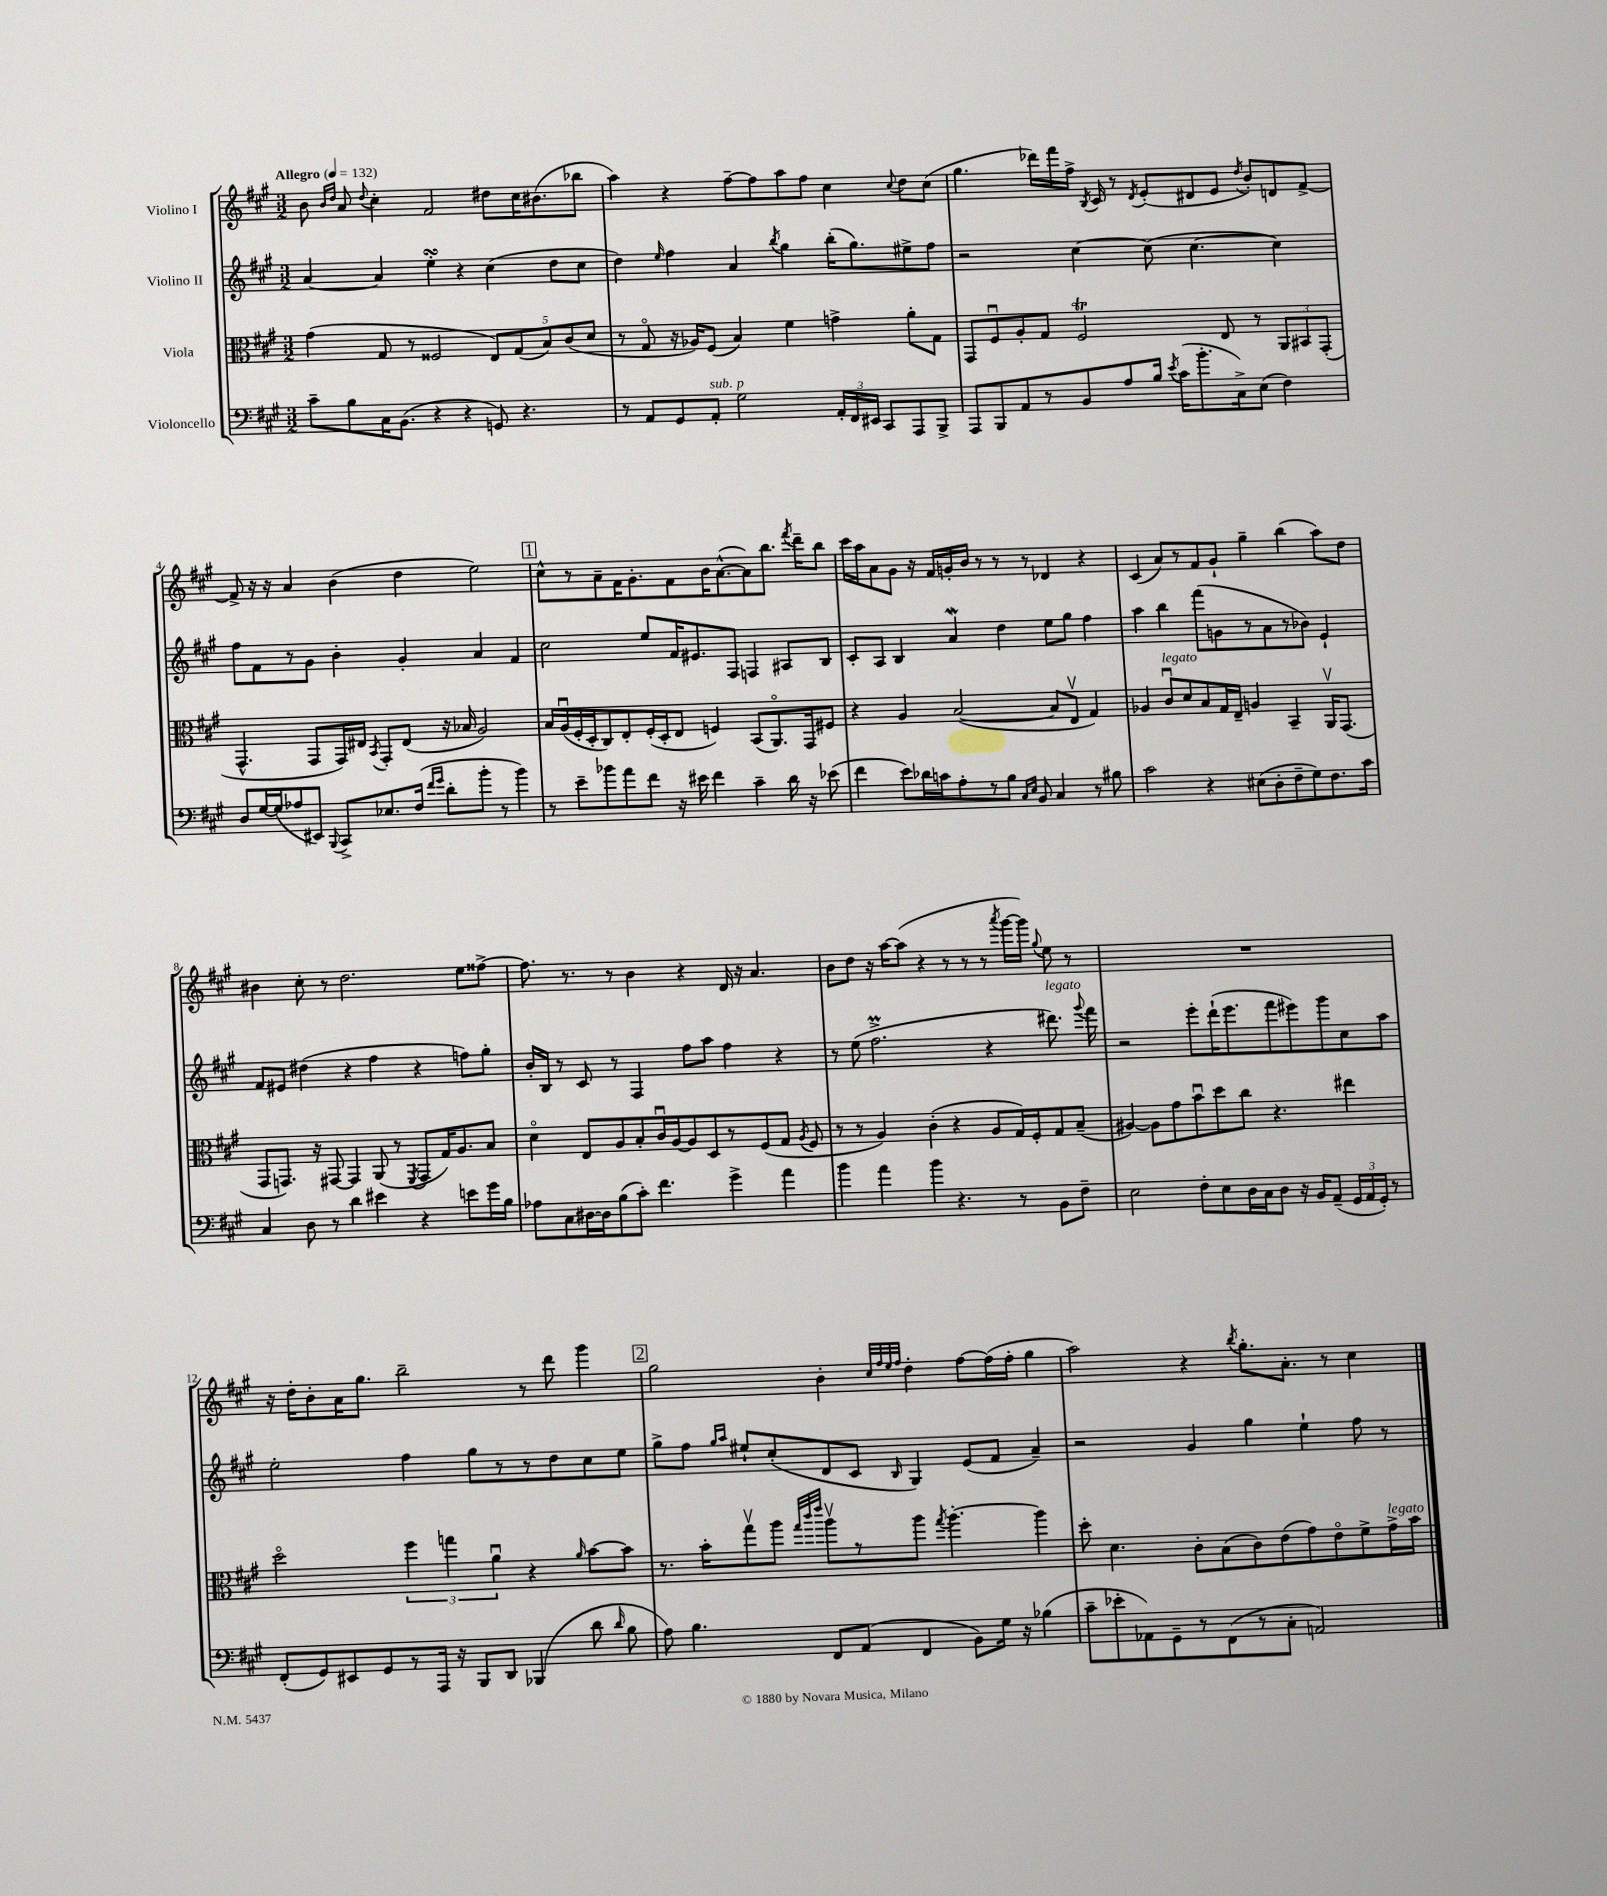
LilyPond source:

<<
\new StaffGroup <<
\new Staff = "s0" \with { instrumentName = "Violino I" } {
    \clef treble \key a \major \numericTimeSignature \time 3/2 \tempo "Allegro" 4 = 132
    \autoBeamOff b'8 \grace { b'16[ d''16] } a'8 \appoggiatura { d''8 } cis''4-. fis'2 dis''8[ cis''16 bis'8.( bes''8] |
    a''4) r4 fis''8[~-- fis''8 a''8 fis''8] cis''4 \appoggiatura { cis''8 } d''8[ cis''8]( |
    gis''4. des'''16[) fis'''16 fis''16]-> \acciaccatura { b8 } cis'16 r8 \acciaccatura { d'8 } e'8[-.( dis'8 e'8] \acciaccatura { d''8 } b'8[-.) d'8 fis'8]~-> |
    fis'8-> r16 r16 a'4 b'4( d''4 e''2) |
    \mark \markup { \box "1" } cis''8[-^ r8 a'8-- fis'16 gis'8.-. fis'8 b'16 a'8.~-^( a'8) b''8.] \acciaccatura { fis'''8 } d'''16[-- b''8] |
    cis'''16[ a''16 a'8 gis'8] r16 fis'16[ g'16-. b'16] r8 r8 r8 des'4 r4 |
    cis'4( a'8[) r8 fis'8 gis'8]-! gis''4-- b''4( a''8[) d''8] |
    bis'4 cis''8-. r8 d''2. e''8[ fisis''8]~-> |
    fisis''8. r8. r8 b'4 r4 d'16 r16 a'4. |
    b'8[ d''8] r16 a''16[~ a''8]( r4 r8 r8 r8 \acciaccatura { a'''8 } gis'''16[~ gis'''16]) \appoggiatura { gis''8 } e''8 r8 |
    R1. |
    r16 d''16[-. b'8-. a'16 gis''8.] b''2-- r8 d'''8 gis'''4 |
    \mark \markup { \box "2" } gis''2 b'4-. \grace { cis''32[ fis''32 e''32 fis''32] } d''4-. fis''8[~ fis''16( fis''16]-. gis''4 |
    a''2) r4 \acciaccatura { b''8 } gis''8.[-. a'8.]-. r8 cis''4 \bar "|." |
}
\new Staff = "s1" \with { instrumentName = "Violino II" } {
    \clef treble \key a \major \numericTimeSignature \time 3/2
    \autoBeamOff a'4~ a'4 e''4-.\turn r4 cis''4( d''8[ cis''8] |
    d''4) \grace { e''16 } fis''4 a'4 \acciaccatura { b''8 } gis''4 b''16[-.( gis''8.) eis''8-> fis''8] |
    r2 cis''4~ cis''8( cis''4.~ cis''4) |
    fis''8[ fis'8 r8 gis'8] b'4-. gis'4-. a'4 fis'4 |
    \mark \markup { \box "1" } cis''2 e''8[ fis'16 eis'8. fis8] f4 ais8[ b8] |
    cis'8[-. a8] b4 a'4\mordent d''4 e''8[ gis''8] fis''4 |
    a''4 b''4 fis'''8[( g'8 r8 a'8 r8 bes'8]) e'4-! |
    fis'8[ eis'8] dis''4( r4 fis''4 r4 f''8[) gis''8]-. |
    b'16[-. b16] r8 cis'8 r8 fis4 fis''8[ a''8] fis''4 r4 |
    r8 e''8( fis''2.->\prall r4 dis'''8.^\markup { \italic "legato" }) \appoggiatura { gis'''8 } fis'''16 |
    r2 e'''8[-. d'''16-!( e'''8. fis'''8 eis'''8) gis'''8 cis''8 a''8] |
    e''2-. fis''4 gis''8[ r8 r8 d''8 cis''8 e''8] |
    \mark \markup { \box "2" } gis''8[-> fis''8] \grace { gis''16[ a''16] } eis''8[-! cis''8-.( d'8 cis'8] \grace { b16 } gis4) e'8[( fis'8] a'4--) |
    r2 gis'4 gis''4 e''4-! fis''8 r8 \bar "|." |
}
\new Staff = "s2" \with { instrumentName = "Viola" } {
    \clef alto \key a \major \numericTimeSignature \time 3/2
    \autoBeamOff gis'4( gis8 r8 fisis2 \tuplet 5/4 { e8[) gis8( b8) cis'8( d'8] } |
    r8 gis8\flageolet r16 aes16[) fis8]( b4) fis'4 g'4-> a'8[-. gis8] |
    gis,8[ fis8\downbow a8-. gis8] fis2\trill e8 r8 \tuplet 3/2 { a,8[ bis,8 gis,8]-.( } |
    gis,4.-^ gis,8[ gis,16) eis16] \acciaccatura { b,8 } gis,8[-. eis8]( r16 bes16 a2) |
    \mark \markup { \box "1" } b16[ a16\downbow( fis16-. d16-. cis8) e8-. fis16-.( d16-. e8] f4) b,8[( a,8.\flageolet) gis,16 fis8] |
    r4 a4 b2~( b8[ e8]\upbow gis4) |
    aes4 cis'8[\downbow^\markup { \italic "legato" } d'8 b8 gis16 e16]-- a4 b,4-- a,16[\upbow gis,8.]( |
    gis,8[ g,8.]) r16 gis,8~ gis,4 a,8( r8 \acciaccatura { fis,8 } gis,8[ gis16) a8. b8] |
    d'4\flageolet e8[ a8 b8-. cis'16\downbow a16~ a8 d8 r8 fis8( gis8] \acciaccatura { a8 } fis8 |
    r8 r8 a4) cis'4-.( r4 a8[ gis16) fis16-. gis8 b8]--( |
    ais4~) ais8[ gis'8 b'8\downbow d''8 cis''8] r4. eis''4 |
    d''2\flageolet \tuplet 3/2 { fis''4 g''4 a'4\downbow } r4 \grace { a'16 } b'8[~ b'8] |
    \mark \markup { \box "2" } r8. b'16[-. gis''8\upbow a''8] \grace { gis''32[ cis'''32 e'''32] } a''8[\upbow r8 a''8] \acciaccatura { gis''8 } a''4.~-. a''4 |
    d''8-. d'4. cis'8[-. b8( cis'8) e'8( gis'8) e'8\flageolet fis'8-> gis'16->^\markup { \italic "legato" } b'16] \bar "|." |
}
\new Staff = "s3" \with { instrumentName = "Violoncello" } {
    \clef bass \key a \major \numericTimeSignature \time 3/2
    \autoBeamOff cis'8[-- b8 cis16 b,8.]( r4 r4 g,8) r4. |
    r8 a,8[ gis,8 a,8]-.^\markup { \italic "sub. p" } gis2 \tuplet 3/2 { a,16[-. fis,16 eis,16] } cis,8[ a,,8 b,,8]-> |
    a,,8[ b,,8 a,8 r8 b,8 a8 b16] \acciaccatura { e'8 } cis'16[( b'8.-. cis16->) e8]( fis4) |
    d8[ gis16~ gis16( aes8 eis,8]) \appoggiatura { b,,8 } cis,8[-> ees8. fis16]( \grace { fis'16[ gis'16] } d'8[-. b'8]-. r8 b'4) |
    \mark \markup { \box "1" } r8 e'8[-- bes'8 a'8 fis'8] r16 eis'16 fis'4 cis'4-- d'16 r16 ees'8( |
    fis'4 e'8[) des'16 c'16 a8-. r8 b8] \grace { cis16[ e16] } b,8 cis4 r8 bis8 |
    cis'2 r4 eis8[( d8-. fis8-- gis8) fis8. cis'16] |
    cis4 d8 r8 d'4 eis'4 r4 e'8[ gis'16 b16] |
    aes8[ cis8 dis16~ dis16 b8( cis'8]-.) fis'4. gis'4-> a'4 |
    b'4 a'4 b'4 r4. r8 b,8[ fis8]-- |
    e2 fis8[-. e8 d16 cis16 d8] r16 b,16[ a,8]--( \tuplet 3/2 { gis,16[ a,16 gis,16]-.) } r8 |
    fis,8[-.( gis,8) eis,8 gis,8 r8 a,,16] r16 b,,8[ d,8] bes,,4( d'8 \grace { d'16 } b8 |
    \mark \markup { \box "2" } a8) b4. fis,8[ a,8]( fis,4 b,8[) gis16] r16 bes4( |
    cis'8[-- ees'8-. aes,8) gis,8-- r8 fis,8( r8 cis8]-. a,2) \bar "|." |
}
>>
>>
